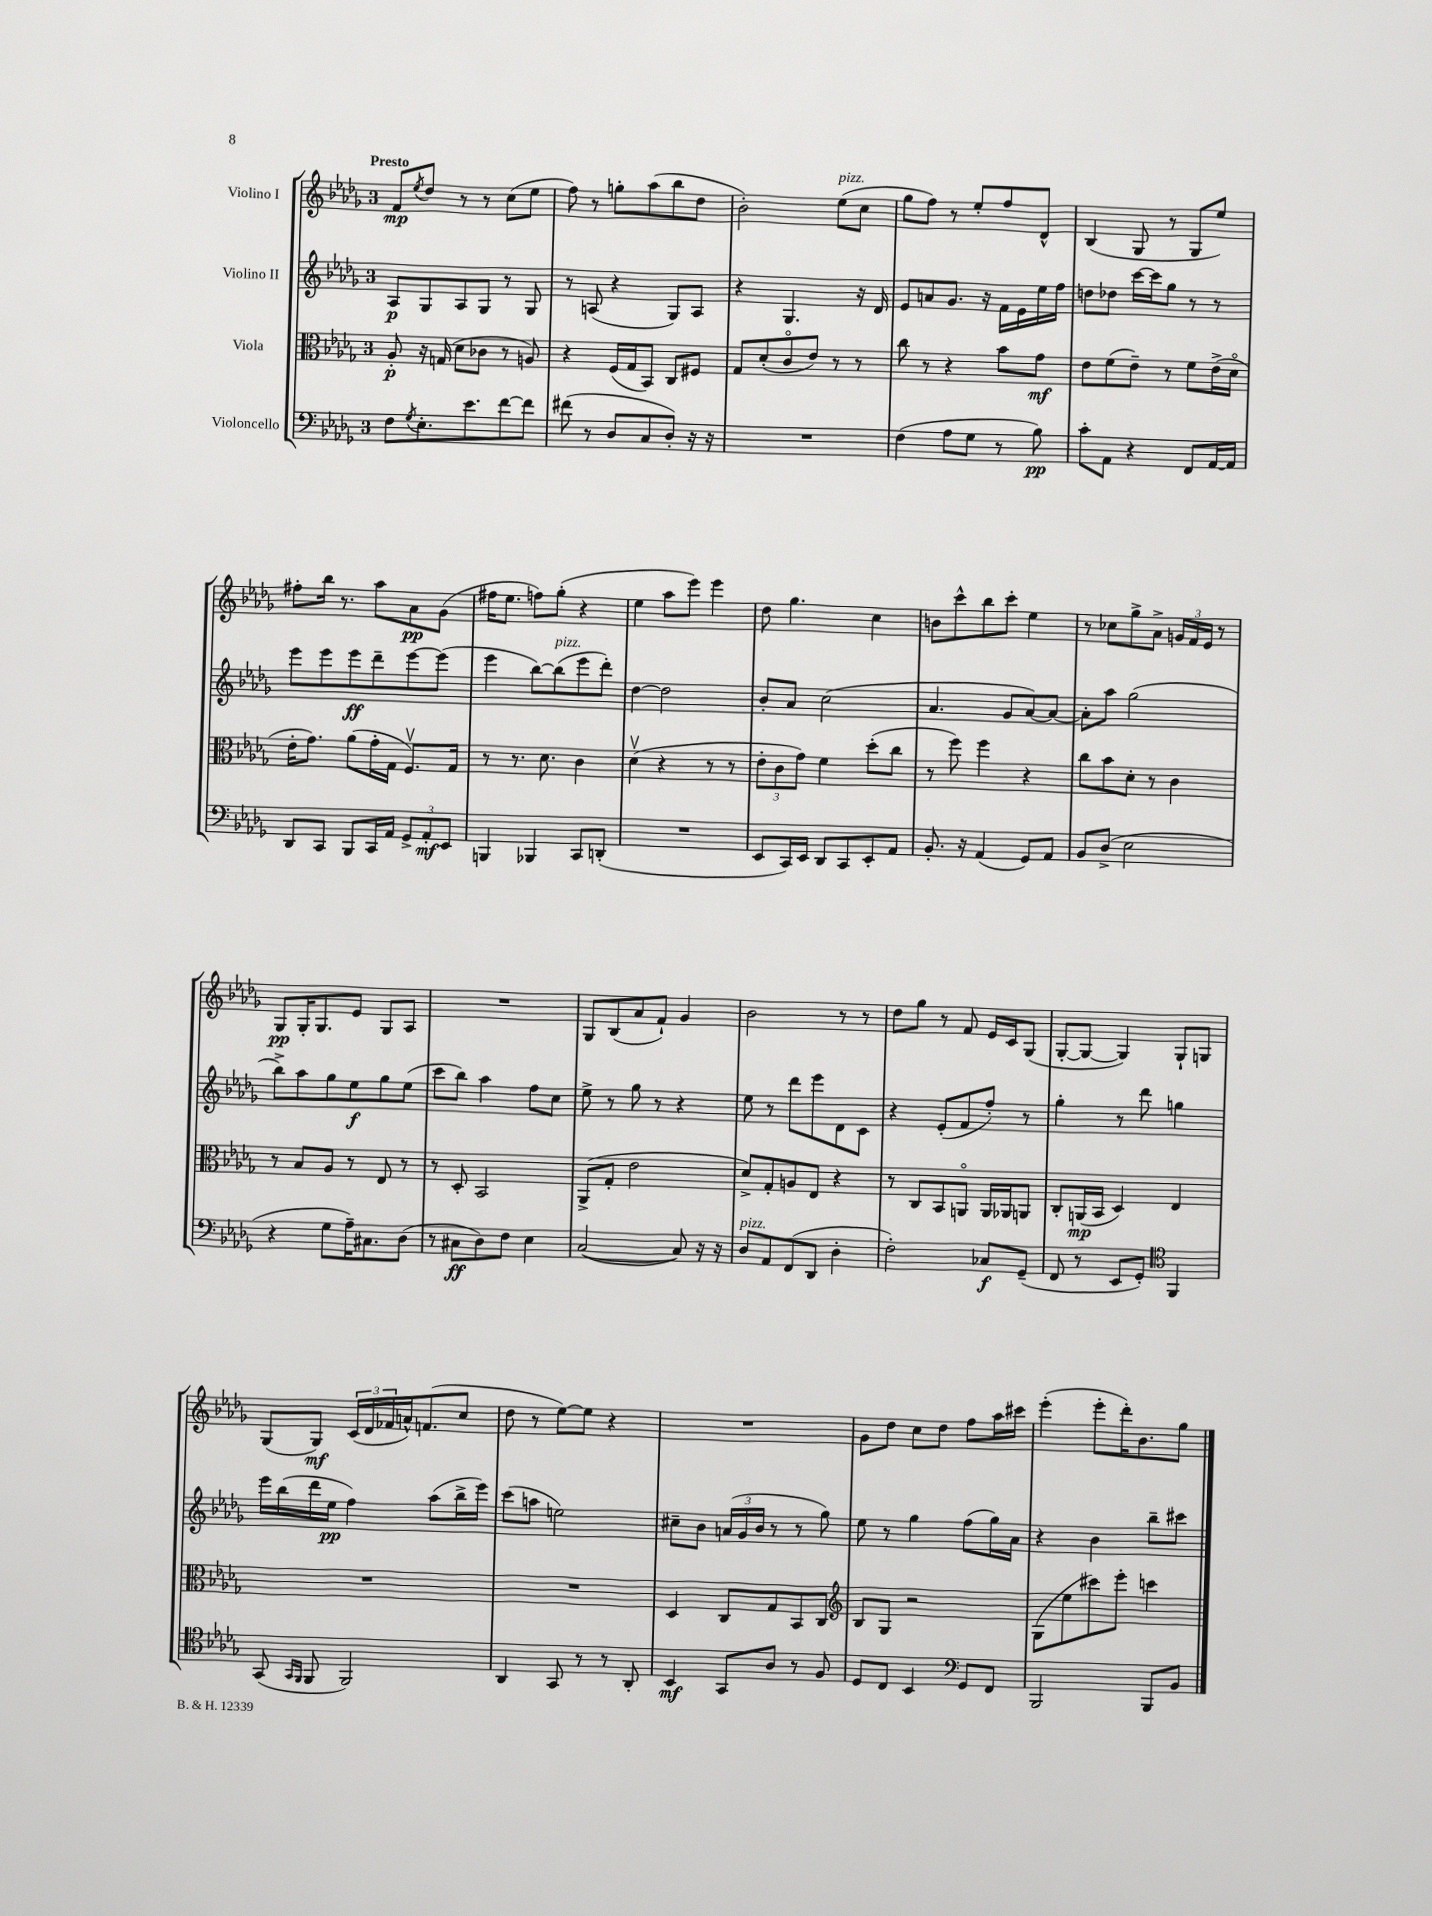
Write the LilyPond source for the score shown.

<<
\new StaffGroup <<
\new Staff = "s0" \with { instrumentName = "Violino I" } {
    \clef treble \key des \major \once \override Staff.TimeSignature.style = #'single-digit \time 3/4 \tempo "Presto"
    f'8\mp \acciaccatura { ees''8 } des''8 r8 r8 c''8( ees''8 |
    f''8) r8 g''8-. aes''8( bes''8 des''8 |
    bes'2-.) ees''8^\markup { \italic "pizz." }( c''8 |
    ges''8 f''8) r8 ees''8-. f''8 des'8-^ |
    bes4( ges8 r8 ges8 ees''8) |
    fis''8-. bes''16 r8. aes''8 aes'8\pp ges'8( |
    fis''16 ees''8. f''8) ges''8-.( r4 |
    ees''4 aes''8 ees'''8) ees'''4 |
    des''8 ges''4. c''4 |
    b'8 c'''8-^ bes''8 c'''8-. ees''4 |
    r8 ces''8 ges''8-> aes'8-> \tuplet 3/2 { g'16 f'16 ees'16 } r8 |
    ges8\pp ges16-. ges8. ees'8 ges8 aes8 |
    R2. |
    ges8 bes8( aes'8 f'8-!) ges'4 |
    bes'2 r8 r8 |
    des''8 ges''8 r8 f'8 ees'16 c'16 ges8( |
    ges8~-. ges8~ ges4) ges8-! g8 |
    ges8( ges8\mf) \tuplet 3/2 { c'16( des'16 fes'16 } a'16-^) f'8.( c''8 |
    des''8 r8 ees''8~) ees''8 r4 |
    R2. |
    ges'8 des''8 c''8 des''8 f''8 aes''16 cis'''16 |
    ees'''4-.( ees'''8-. des'''16-.) bes'8. ges''8 \bar "|." |
}
\new Staff = "s1" \with { instrumentName = "Violino II" } {
    \clef treble \key des \major \once \override Staff.TimeSignature.style = #'single-digit \time 3/4
    aes8\p ges8 aes8 ges8 r8 ges8 |
    r8 a8( r4 ges8) a8 |
    r4 ges4. r16 des'16 |
    ees'8 a'8 ges'8. r16 f'16 ees'16 ees''16 f''16 |
    d''8 des''8 c'''16~ c'''16 ges''8 r8 r8 |
    ees'''8 ees'''8 ees'''8\ff des'''8-- ees'''8~ ees'''8( |
    ees'''4 bes''8~) bes''8^\markup { \italic "pizz." }( ees'''8 des'''8-.) |
    des''4~ des''2 |
    bes'8-. aes'8 c''2( |
    aes'4. ges'8 aes'8~) aes'8~ |
    aes'8-. aes''8 ges''2( |
    bes''8->) aes''8 ges''8 ees''8\f ges''8 ees''8( |
    c'''8 bes''8) aes''4 f''8 c''8 |
    ees''8-> r8 ges''8 r8 r4 |
    ees''8 r8 des'''8 ees'''8 des'8 c'8 |
    r4 ees'8-.( f'8 f''8-.) r8 |
    ges''4-. r8 des'''8 g''4 |
    ees'''16 bes''16( des'''16 ees''16\pp f''4) aes''8( bes''16-> ees'''16) |
    c'''8( a''8 e''2) |
    cis''8-- bes'8 \tuplet 3/2 { a'16( ges'16 bes'16 } r8 r8 ges''8) |
    ees''8 r8 ges''4 f''8( ges''16) aes'16 |
    r4 bes'4 bes''8-- cis'''8 \bar "|." |
}
\new Staff = "s2" \with { instrumentName = "Viola" } {
    \clef alto \key des \major \once \override Staff.TimeSignature.style = #'single-digit \time 3/4
    aes8-.\p r16 g16( des'8 ces'8 r8 a8) |
    r4 f16( ges16 bes,8) c8 fis8 |
    ges8 des'8-.( c'8\flageolet ees'8) r8 r8 |
    c''8 r8 r4 bes'8 ges'8\mf |
    ees'8 f'8( ees'8--) r8 f'8 ees'16->( des'16\flageolet |
    ees'16-. ges'8.) aes'8( ges'16-. ges16 f8.\upbow) ges16 |
    r8 r8. des'8. c'4 |
    des'4\upbow( r4 r8 r8 |
    \tuplet 3/2 { ees'8-. c'8 ges'8) } f'4 des''8-.( c''8 |
    r8 f''8) f''4 r4 |
    c''8 bes'8 des'8-. r8 c'4 |
    r8 bes8 aes8 r8 ees8 r8 |
    r8 des8-. bes,2 |
    aes,8->( ges8-. ees'2 |
    des'8->) ges8-. a8 ees8 r4 |
    r8 c8 bes,8 a,8\flageolet a,16 aes,16 a,8 |
    c8-. a,16\mp( bes,16 des4) ees4 |
    R2. |
    R2. |
    des4 c8 ges8 bes,8 c8 |
    \clef treble bes8 ges8 r2 |
    ges8( ees''8 cis'''8) ees'''8-. c'''4 \bar "|." |
}
\new Staff = "s3" \with { instrumentName = "Violoncello" } {
    \clef bass \key des \major \once \override Staff.TimeSignature.style = #'single-digit \time 3/4
    f8 \acciaccatura { ges8 } ees8.-. ees'8. f'8~ f'8 |
    fis'8( r8 des8 c8 des8-.) r16 r16 |
    R2. |
    f4( aes8 ges8 r8 bes8\pp) |
    c'8-. aes,8 r4 f,8 aes,16~ aes,16 |
    des,8 c,8 bes,,8 c,16 aes,16 \tuplet 3/2 { ges,8-> aes,8-.\mf ees,8 } |
    b,,4 bes,,4 c,8 d,8-.( |
    R2. |
    ees,8 c,16) ees,16 des,8 c,8 ees,8-. aes,8 |
    bes,8.-. r16 aes,4( ges,8) aes,8 |
    bes,8 des8->( ees2 |
    r4 ges8 aes16--) cis8. des8( |
    r8 cis8\ff des8) f8 ees4 |
    c2~( c8) r16 r16 |
    des8^\markup { \italic "pizz." } aes,8 f,8( des,8 des4-. |
    f2-.) ces8\f ges,8--( |
    f,8 r8 ees,8 ges,8-.) \clef tenor f,4 |
    ges,8( \grace { ges,16 f,16 } f,8 f,2) |
    aes,4 ges,8 r8 r8 aes,8-. |
    bes,4\mf ges,8 aes8 r8 f8 |
    des8 c8 bes,4 \clef bass ges,8 f,8 |
    bes,,2 bes,,8 bes,8 \bar "|." |
}
>>
>>
\layout { \context { \Score \remove "Bar_number_engraver" } }
